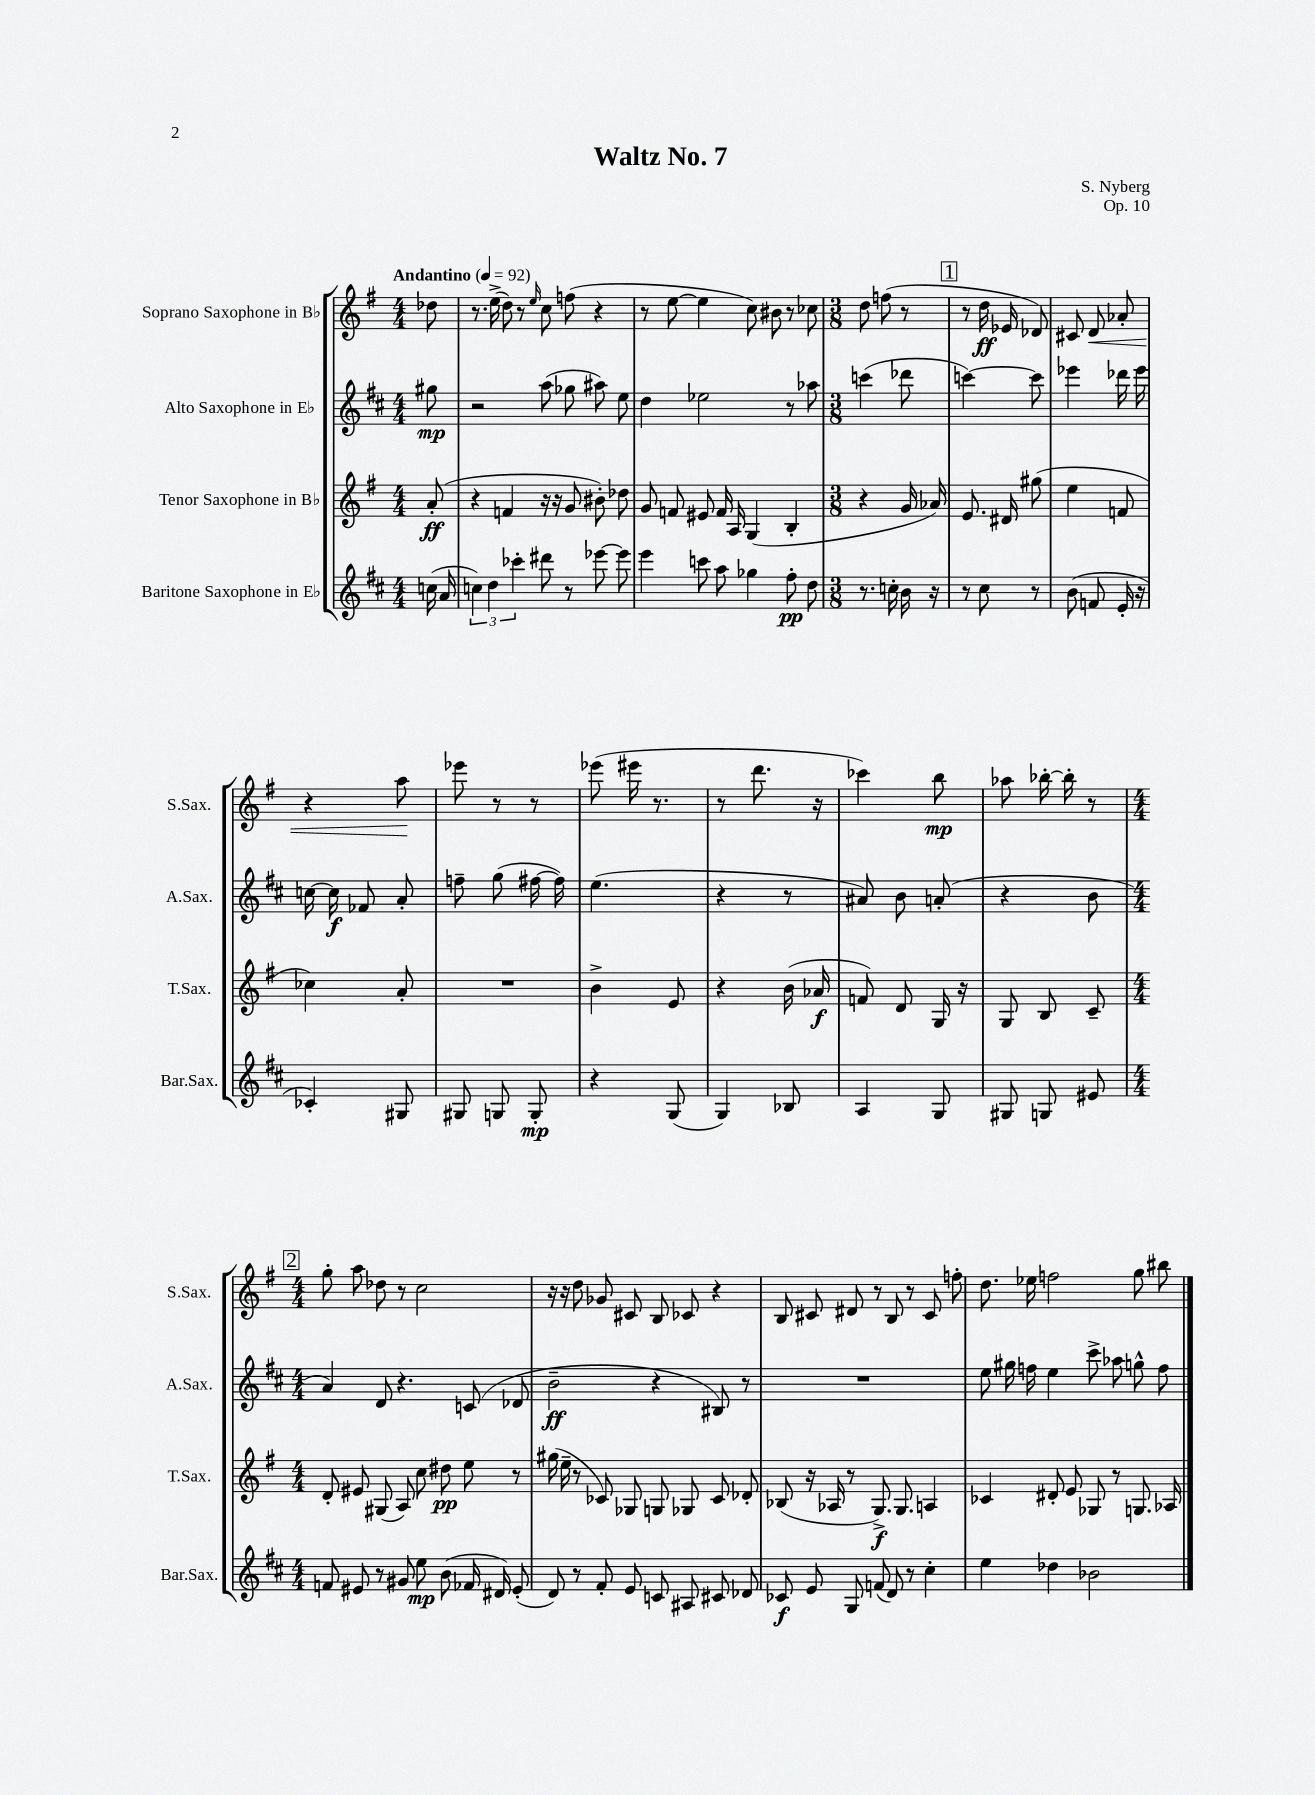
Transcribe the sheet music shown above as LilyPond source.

\header { title = "Waltz No. 7" composer = "S. Nyberg" opus = "Op. 10" }
<<
\new StaffGroup <<
\new Staff = "s0" \with { instrumentName = "Soprano Saxophone in Bb" shortInstrumentName = "S.Sax." } {
    \clef treble \key g \major \numericTimeSignature \time 4/4 \partial 8 \tempo "Andantino" 4 = 92
    \autoBeamOff des''8 |
    r8. e''16->( d''8) r8 \grace { e''16 } c''8 f''8( r4 |
    r8 e''8~ e''4 c''8) bis'8 r8 ces''8 |
    \numericTimeSignature \time 3/8 d''8 f''8( r8 |
    \mark \markup { \box "1" } r8 d''16\ff ees'16 des'8) |
    cis'8 d'8\< aes'8-. |
    r4 a''8\! |
    ees'''8 r8 r8 |
    ees'''8( eis'''16 r8. |
    r8 d'''8. r16 |
    ces'''4) b''8\mp |
    aes''8 bes''16~-. bes''16-. r8 |
    \mark \markup { \box "2" } \numericTimeSignature \time 4/4 g''8-. a''8 des''8 r8 c''2 |
    r16 r16 d''8 ges'8 cis'8 b8 ces'8 r4 |
    b8 cis'8 dis'8 r8 b8 r8 cis'8 f''8-. |
    d''8. ees''16 f''2 g''8 bis''8 \bar "|." |
}
\new Staff = "s1" \with { instrumentName = "Alto Saxophone in Eb" shortInstrumentName = "A.Sax." } {
    \clef treble \key d \major \numericTimeSignature \time 4/4 \partial 8
    \autoBeamOff gis''8\mp |
    r2 a''8( ges''8 ais''8) e''8 |
    d''4 ees''2 r8 aes''8 |
    \numericTimeSignature \time 3/8 c'''4( des'''8 |
    \mark \markup { \box "1" } c'''4~) c'''8 |
    ees'''4 des'''16 ees'''16 |
    c''16~ c''16\f fes'8 a'8-. |
    f''8-- g''8( fis''16~ fis''16) |
    e''4.( |
    r4 r8 |
    ais'8) b'8 a'8-.( |
    r4 b'8 |
    \mark \markup { \box "2" } \numericTimeSignature \time 4/4 a'4) d'8 r4. c'8( des'8 |
    b'2--\ff r4 bis8) r8 |
    R1 |
    e''8 gis''16 f''16 e''4 cis'''8-> aes''8 g''8-^ f''8 \bar "|." |
}
\new Staff = "s2" \with { instrumentName = "Tenor Saxophone in Bb" shortInstrumentName = "T.Sax." } {
    \clef treble \key g \major \numericTimeSignature \time 4/4 \partial 8
    \autoBeamOff a'8-.\ff( |
    r4 f'4 r16 r16 g'8 bis'8-.) des''8 |
    g'8 f'8 eis'8 f'16 a16 g4( b4-. |
    \numericTimeSignature \time 3/8 r4 g'16 aes'16) |
    \mark \markup { \box "1" } e'8. dis'16 gis''8( |
    e''4 f'8 |
    ces''4) a'8-. |
    R4. |
    b'4-> e'8 |
    r4 b'16( aes'16\f |
    f'8) d'8 g16 r16 |
    g8 b8 c'8-- |
    \mark \markup { \box "2" } \numericTimeSignature \time 4/4 d'8-. eis'8 gis8( a8) c''8 dis''8\pp e''8 r8 |
    gis''16( e''16-- r8 ces'8) ges8 g8 ges8 ces'8 des'8-. |
    bes8( r16 aes16 r8 g8.->\f) g8. a4 |
    ces'4 dis'8-. e'8 ges8 r8 g8. aes16 \bar "|." |
}
\new Staff = "s3" \with { instrumentName = "Baritone Saxophone in Eb" shortInstrumentName = "Bar.Sax." } {
    \clef treble \key d \major \numericTimeSignature \time 4/4 \partial 8
    \autoBeamOff c''16( a'16 |
    \tuplet 3/2 { c''4) d''4 ces'''4-. } dis'''8 r8 ees'''8~ ees'''8 |
    e'''4 c'''8 a''8 ges''4 fis''8-.\pp d''8 |
    \numericTimeSignature \time 3/8 r8. c''16-. b'16 r16 |
    \mark \markup { \box "1" } r8 cis''8 r8 |
    b'8( f'8 e'16-. r16 |
    ces'4-.) gis8 |
    gis8 g8 g8-.\mp |
    r4 g8( |
    g4) bes8 |
    a4 g8 |
    gis8 g8 eis'8 |
    \mark \markup { \box "2" } \numericTimeSignature \time 4/4 f'8 eis'8 r8 gis'8 e''8\mp b'8( fes'16 dis'16) eis'8-.( |
    d'8) r8 fis'8-. e'8 c'8 ais8 cis'8 des'8 |
    ces'8\f e'8 g8 f'8( d'8) r8 cis''4-. |
    e''4 des''4 bes'2 \bar "|." |
}
>>
>>
\layout { \context { \Score \remove "Bar_number_engraver" } }
